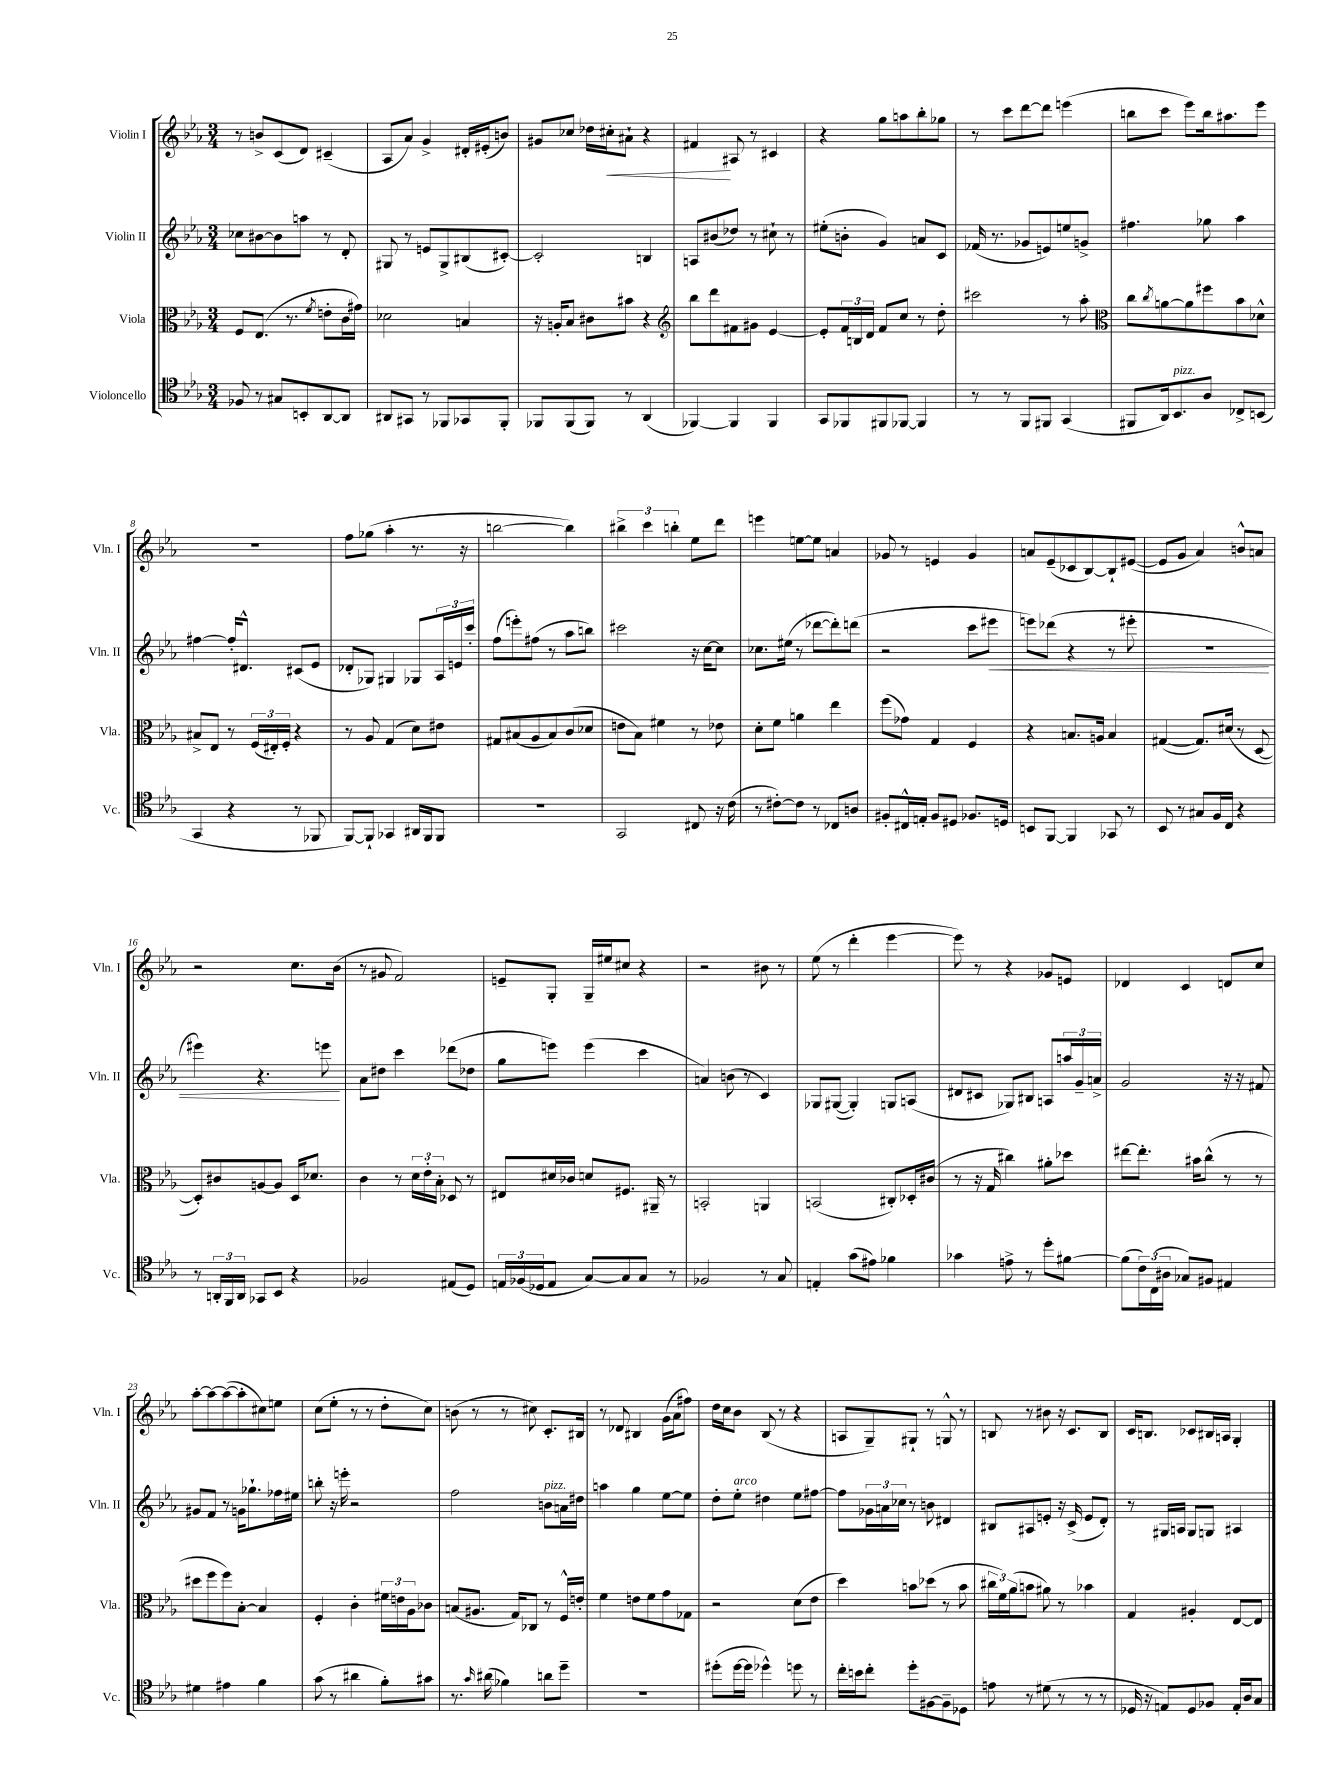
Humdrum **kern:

**kern	**kern	**kern	**dynam	**kern	**dynam
*part4	*part3	*part2	*part2	*part1	*part1
*staff4	*staff3	*staff2	*staff2	*staff1	*staff1
*I"Violoncello	*I"Viola	*I"Violin II	*	*I"Violin I	*
*I'Vc.	*I'Vla.	*I'Vln. II	*	*I'Vln. I	*
*clefC4	*clefC3	*clefG2	*	*clefG2	*
*k[b-e-a-]	*k[b-e-a-]	*k[b-e-a-]	*	*k[b-e-a-]	*
*M3/4	*M3/4	*M3/4	*	*M3/4	*
=1	=1	=1	=1	=1	=1
8F-X/	8F/L	8cc-X\L	.	8r	.
8r	(8.E-/J	[8b#X\	.	8bn^/L	.
8G#X/L	.	8b#\]	.	(8c/	.
.	8.r	.	.	.	.
8BBn'/	.	8aan\J	.	8d/J)	.
.	8qf/	.	.	.	.
[8AA-/	8en'\L	8r	.	(4c#X~/	.
8AA-/J]	16c\L	8d'/	.	.	.
.	16g#X\JJ)	.	.	.	.
=2	=2	=2	=2	=2	=2
8AA#X/L	2d-X\	8G#X/	.	8A-/L	.
8GG#X/J	.	8r	.	8a-/J)	.
8r	.	8en/L	.	4g^/	.
8FF-X/L	.	8G#^/	.	.	.
8GG-X/	4Bn/	(8B#X/	.	16d#X'/LL	.
.	.	.	.	(16e#X'/J	.
8FF-'/J	.	[8c#X'/J)	.	8bn/J)	.
=3	=3	=3	=3	=3	=3
8FF-X/L	16r	2c#'/]	.	8g#X/L	.
.	16An'/KL	.	.	.	.
(8FF-/	8B-/J	.	.	8cc-X/J	.
8FF-/J)	8c#X\L	.	.	16dd-X\LL	.
!	!	!	!	!	!LO:HP:b
.	.	.	.	16cc#X'\J	<
8r	8b#X\J	.	.	8a#X`\J	.
(4AA-/	4r	4Bn/	.	4r	.
=4	=4	=4	=4	=4	=4
*	*clefG2	*	*	*	*
[4FF-X/)	8bb-\L	8An/L	.	4f#X/	.
.	8ddd\	(8b#X/	.	.	.
4FF-/]	8f#X\	8dd-X/J)	.	8A#X/	[
.	8g#X\J	8r	.	8r	.
4FF-/	[4e-/	8cc#X`\	.	4c#X/	.
.	.	8r	.	.	.
=5	=5	=5	=5	=5	=5
8GG/L	8e-'/L]	(8ee#X'\L	.	4r	.
8FF-X/	24f/L	8bn'\J	.	.	.
.	24Bn/	.	.	.	.
.	24d/JJ	.	.	.	.
8FF#X/	8f/L	4g/)	.	8gg\L	.
[8FF-X/J	8cc/J	.	.	8aan\	.
4FF-/]	8r	8an/L	.	8bb-'\	.
.	8dd'\	8c/J	.	8gg-X\J	.
=6	=6	=6	=6	=6	=6
8r	2ccc#X\	(16f-X/	.	8r	.
.	.	8.r	.	.	.
8r	.	.	.	8ccc\L	.
8FF/L	.	8g-X/L	.	[8ddd\	.
8FF#X/J	.	8en/)	.	8ddd\J]	.
(4GG/	8r	8een/	.	(4eeen\	.
.	8aa-'\	8gn^/J	.	.	.
=7	=7	=7	=7	=7	=7
*	*clefC3	*	*	*	*
8FF#X/L	8cc\L	4.ff#X\	.	8bbn\L	.
.	8qcc/	.	.	.	.
16AA-/k)	[8an\	.	.	8ccc\J	.
!LO:TX:a:i:t=pizz.	!	!	!	!	!
8.BB-/	.	.	.	.	.
.	8a\]	.	.	8eee-\L)	.
8A-/J	8ff#X\	8gg-X\	.	16bb\k	.
.	.	.	.	8.aa#X\	.
8C-X^/L	8b-\	4aa-\	.	.	.
(8BBn/J	8d-X^^\J	.	.	8eee-\J	.
!!LO:LB:g=z
=8	=8	=8	=8	=8	=8
4GG/	8B#X^/L	[4ff#X\	.	2.r	.
.	8E-/J	.	.	.	.
4r	8r	16ff#'/KL]	.	.	.
.	.	8.d#X^^/J	.	.	.
.	(24F/LL	.	.	.	.
.	24E#X'/)	.	.	.	.
.	24F'/JJ	.	.	.	.
8r	4r	(8c#X/L	.	.	.
8FF-X/	.	8e-/J	.	.	.
=9	=9	=9	=9	=9	=9
[8FF/L)	8r	8d-X'/L	.	8ff\L	.
8FF`/J]	8A-/	8G-X/J)	.	(8gg-X\J	.
4GG-X/	(4G/	4G#X/	.	4aa-'\	.
16AA#X/LL	8d\L)	8G-X/L	.	8.r	.
16FF/J	.	.	.	.	.
8FF/J	8e#X\J	24A-/L	.	.	.
.	.	24en/	.	.	.
.	.	.	.	16r	.
.	.	24ccc'/JJ	.	.	.
=10	=10	=10	=10	=10	=10
2.r	8G#X/L	(8ff\L	.	[2bbn\	.
.	(8B#X/	8eeen'\)	.	.	.
.	8A-/	(8ff#X\J	.	.	.
.	8B#/)	8r	.	.	.
.	(8c/	8aa-\L	.	4bb\])	.
.	8d-X/J	8bbn\J)	.	.	.
=11	=11	=11	=11	=11	=11
2GG/	8en\L	2ccc#X\	.	6bb#X^\	.
.	8B-\J)	.	.	.	.
.	.	.	.	6ccc\	.
.	4f#X\	.	.	.	.
.	.	.	.	6bbn'\	.
8C#X/	8r	16r	.	8ee-\L	.
.	.	[16cc\KL	.	.	.
16r	8e-X\	8cc\J]	.	8ddd\J	.
(16c\	.	.	.	.	.
=12	=12	=12	=12	=12	=12
8r	8d'\L	8.cc-X\L	.	4eeen\	.
[8c#X'\L)	8f\J	.	.	.	.
.	.	(16ee#X\Jk	.	.	.
8c#\J]	4an\	8r	.	[8een\L	.
8r	.	[8ddd-X\L	.	8ee\J]	.
8C-X/L	4ee-\	8ddd-'\])	.	4an/	.
8An/J	.	(8dddn\J	.	.	.
=13	=13	=13	=13	=13	=13
8F#X'/L	(8ff\L	2r	.	8g-X/	.
16C#X^^/L	8g-X\J)	.	.	8r	.
16En'/JJ	.	.	.	.	.
8F#/L	4G/	.	.	4en/	.
8D#X/J	.	.	.	.	.
8.F-X/L	4F/	8ccc\L	.	4g-/	.
!	!	!	!LO:HP:b	!	!
.	.	8eee#X\J	<	.	.
16Dn/Jk	.	.	.	.	.
=14	=14	=14	=14	=14	=14
8BBn/L	4r	8eeen\L)	.	8an/L	.
[8FF/J	.	(8ddd-X\J	.	(8e-~/	.
4FF/]	8.Bn/L	4r	.	8c-X/	.
.	.	.	.	[8B-/)	.
.	16An/Jk	.	.	.	.
8GG-X/	4B/	8r	.	8B-`/]	.
8r	.	8eee#X'\	.	([8e#X/J	.
=15	=15	=15	=15	=15	=15
8BB-/	([4G#X/	2.r	.	8e#/L]	.
8r	.	.	.	8g/J	.
8G#X/L	8.G#/L])	.	.	4a-/)	.
16F/L	.	.	.	.	.
16C/JJ	(16d#X/Jk	.	.	.	.
4r	8r	.	.	8bn^^/L	.
.	[8D/	.	.	8an/J	.
!!LO:LB:g=z
=16	=16	=16	=16	=16	=16
8r	8D'/L])	4eee#X\)	.	2r	.
24AAn'/LL	8c#X/	.	.	.	.
24FF/	.	.	.	.	.
24AA/JJ	.	.	.	.	.
8GG-X/L	[8An/	4.r	.	.	.
8BB-/J	8A/J]	.	.	.	.
4r	16D/KL	.	.	8.cc\L	.
.	8.d-X/J	.	.	.	.
.	.	8eeen\	.	.	.
.	.	.	.	(16b-\Jk	.
.	.	.	[	.	.
=17	=17	=17	=17	=17	=17
2F-X/	4c\	8a-\L	.	8r	.
.	.	8dd#X\J	.	8g#X/	.
.	8r	4ccc\	.	2f/)	.
.	24d\LL	.	.	.	.
.	24e-'\	.	.	.	.
.	24B-'\JJ	.	.	.	.
(8E#X/L	8D-X/	(8ddd-X\L	.	.	.
8D/J)	8r	8dd-X\J	.	.	.
=18	=18	=18	=18	=18	=18
24En/LL	8E#X/L	8gg\L	.	8en~/L	.
(24F-X/	.	.	.	.	.
24D-X/J	.	.	.	.	.
8E/J	16d#X/L	8eeen\J)	.	8G'/J	.
.	16c-X/JJ	.	.	.	.
[8G/L)	8dn/L	(4eee\	.	16G~/LL	.
.	.	.	.	16ee#X/J	.
8G/]	8.F#X/J	.	.	8cc#X/J	.
8G/J	.	4ccc\	.	4r	.
.	16AA#X~/	.	.	.	.
8r	8r	.	.	.	.
=19	=19	=19	=19	=19	=19
2F-X/	2BBn'/	4an/)	.	2r	.
.	.	(8bn\	.	.	.
.	.	8r	.	.	.
8r	4AAn/	4c/)	.	8b#X\	.
8G/	.	.	.	8r	.
=20	=20	=20	=20	=20	=20
4En'/	(2BBn/	8G-X/L	.	(8ee-\	.
.	.	([8G#X/J	.	8r	.
(8g\L	.	4G#'/])	.	4ddd'\	.
8e#X\J)	.	.	.	.	.
4f-X\	8C#X'/L)	8Gn/L	.	[4eee-\	.
.	16D-X'/L	(8An/J	.	.	.
.	(16c#X/JJ	.	.	.	.
=21	=21	=21	=21	=21	=21
4g-X\	8r	8d#X/L	.	8eee-\])	.
.	16r	8c#X/J	.	8r	.
.	16G/	.	.	.	.
8en^\	4cc#X\)	8G-X/L)	.	4r	.
8r	.	8B#X/J	.	.	.
8dd'\L	8a#X'\L	8An/L	.	8g-X/L	.
[8f#X\J	8dd-X\J	24aan/L	.	8en/J	.
.	.	24g~/	.	.	.
.	.	24an^/JJ	.	.	.
=22	=22	=22	=22	=22	=22
(8f#\L]	[8ee#X\L	2g/	.	4d-X/	.
24c\L)	8.ee#'\J]	.	.	.	.
(24C\	.	.	.	.	.
24A#X\JJ	.	.	.	.	.
8G-X/L)	.	.	.	4c/	.
.	16b#X\KL	.	.	.	.
8F#X/J	(8cc^^\J	.	.	.	.
4E#X/	8r	16r	.	8dn/L	.
.	.	16r	.	.	.
.	8r	8f#X/	.	8cc/J	.
!!LO:LB:g=z
=23	=23	=23	=23	=23	=23
4d#X\	8dd#X\L	8g#X/L	.	[8aa-'\L	.
.	8ff\	8f/J	.	8aa-\_	.
4e#X\	8ff\)	8r	.	(8aa-\_	.
.	[8B-'\J	16gn\KL	.	8aa-'\]	.
.	.	8.gg-X`\	.	.	.
4f\	4B-/]	.	.	8cc#X\)	.
.	.	16ff-X\L	.	8een\J	.
.	.	16ee#X\JJ	.	.	.
=24	=24	=24	=24	=24	=24
(8g\	4F'/	8bbn'\	.	(8cc\L	.
8r	.	16r	.	8ee-'\J	.
.	.	16eeen'\	.	.	.
4a#X\	4c'\	2r	.	8r	.
.	.	.	.	8r	.
8f'\L)	24f#X\LL	.	.	8dd'\L	.
.	24en\	.	.	.	.
.	24A-\J	.	.	.	.
8g#X\J	8c-X\J	.	.	8cc\J)	.
=25	=25	=25	=25	=25	=25
8.r	(8Bn/L	2ff\	.	(8bn\	.
.	8.A#X/J	.	.	8r	.
16qqg/	.	.	.	.	.
(16a#X\	.	.	.	.	.
4f-X\)	.	.	.	8r	.
.	16G/KL)	.	.	.	.
.	8C-X/J	.	.	8cc#X\)	.
!	!	!LO:TX:a:i:t=pizz.	!	!	!
8an\L	8r	8bn\L	.	8.c'/L	.
8dd~\J	16F^^/LL	16an\L	.	.	.
.	16en'/JJ	16dd#X\JJ	.	16B#X/Jk	.
=26	=26	=26	=26	=26	=26
2.r	4f\	4aan\	.	8r	.
.	.	.	.	8d-X/	.
.	8en\L	4gg\	.	4B#X/	.
.	8f\	.	.	.	.
.	8g\	[8ee-\L	.	(16g\LL	.
.	.	.	.	16a-\J	.
.	8G-X\J	8ee-\J]	.	8ff#X\J)	.
=27	=27	=27	=27	=27	=27
(8dd#X'\L	2r	8dd'\L	.	16dd\LL	.
.	.	.	.	16cc\J	.
!	!	!LO:TX:a:i:t=arco	!	!	!
[16dd#\L	.	8ee-'\J	.	8b-\J	.
16dd#\JJ]	.	.	.	.	.
4dd-X^^\)	.	4dd#X\	.	(8B-/	.
.	.	.	.	8r	.
8ddn\	(8d\L	8ee-\L	.	4r	.
8r	8e-\J	[8ff#X\J	.	.	.
=28	=28	=28	=28	=28	=28
16cc'\LL	4dd\)	8ff#\L]	.	8An/L	.
16bn\J	.	.	.	.	.
8cc'\J	.	24g-X\L	.	8G~/)	.
.	.	24an\	.	.	.
.	.	24cc-X\JJ	.	.	.
8dd'\L	8bn\L	8r	.	8G#X`/J	.
[8F#X\	(8dd-X\J	8bn\	.	8r	.
8F#~\]	8r	4d#X/	.	8Gn^^/	.
8D-X\J	8b\	.	.	8r	.
=29	=29	=29	=29	=29	=29
8en\	24cc#X\LL	8B#X/L	.	8Bn/	.
.	24f\)	.	.	.	.
.	(24a-\J	.	.	.	.
8r	8bn\J	8A#X/	.	8r	.
(8d#X\	8a#X\)	8en'/J	.	8b#X\	.
8r	8r	16r	.	16r	.
.	.	(16c^/	.	8.c/L	.
8r	4b-X\	8e/L	.	.	.
8r	.	8d'/J)	.	8B/J	.
=30	=30	=30	=30	=30	=30
16D-X/	4G/	8r	.	16c/KL	.
16r	.	.	.	8.Bn/J	.
8En/L)	.	16G#X/LL	.	.	.
.	.	16An/JJ	.	.	.
8D-/	4A#X'/	8G#/L	.	8c-X/L	.
8F-X/J	.	8Gn/J	.	16B#X/L	.
.	.	.	.	16An/JJ	.
16E'/LL	[8E-/L	4A#X/	.	4G'/	.
16A-/J	.	.	.	.	.
8G/J	8E-/J]	.	.	.	.
==	==	==	==	==	==
*-	*-	*-	*-	*-	*-
